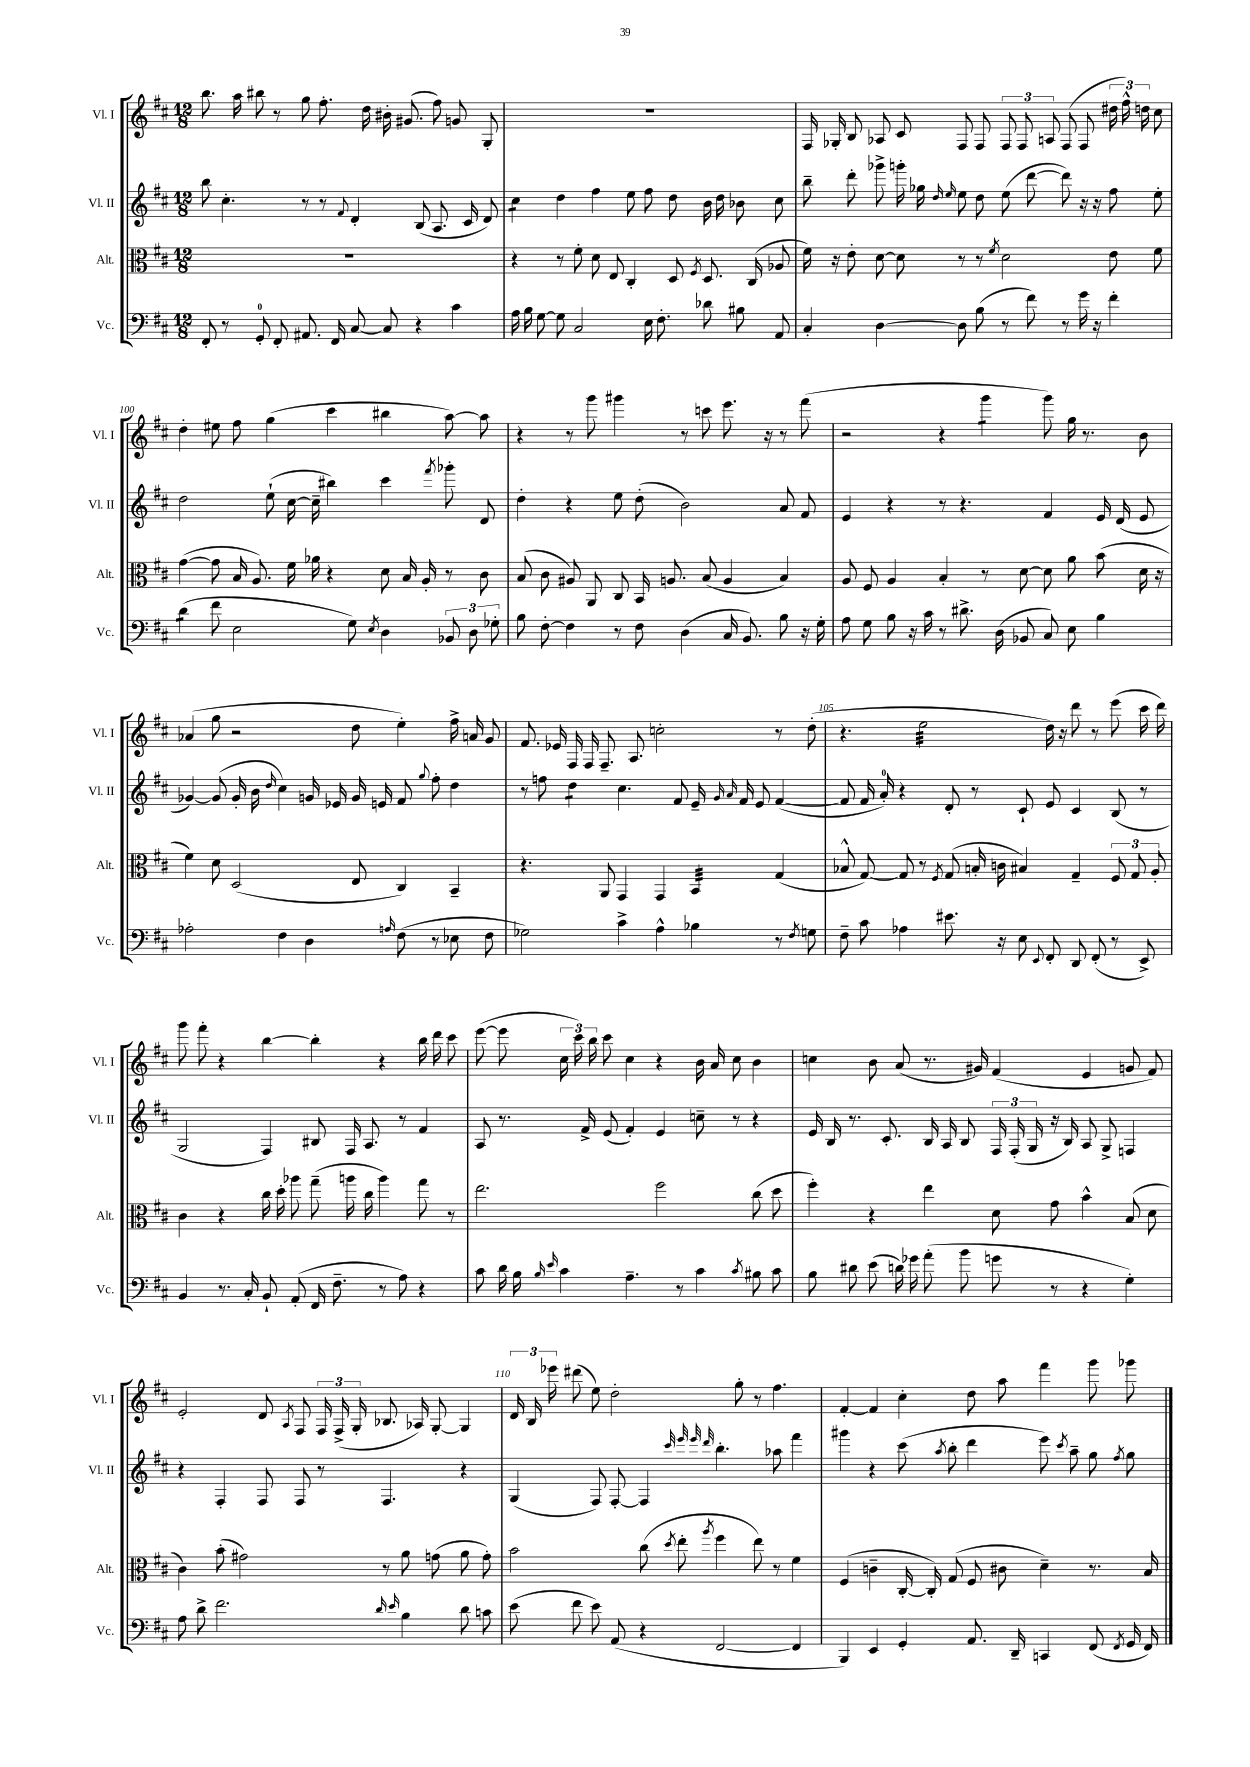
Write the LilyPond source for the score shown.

<<
\new StaffGroup <<
\new Staff = "s0" \with { instrumentName = "Vl. I" shortInstrumentName = "Vl. I" } {
    \clef treble \key d \major \numericTimeSignature \time 12/8
    \autoBeamOff b''8. a''16 bis''8 r8 g''8 fis''8.-. d''16 bis'16-. gis'8.( fis''8) g'8 g8-. |
    R1. |
    fis16 ges16-. b8 aes8 cis'8 fis8 fis8 \tuplet 3/2 { fis8 fis8 a8 } fis8( fis8 \tuplet 3/2 { dis''16 fis''16-^) d''16 } cis''8 |
    d''4-. eis''8 fis''8 g''4( cis'''4 bis''4 a''8~) a''8 |
    r4 r8 g'''8 gis'''4 r8 c'''8 e'''8. r16 r8 fis'''8( |
    r2 r4 g'''4:8 g'''8) g''16 r8. b'8 |
    aes'4( g''8 r2 d''8 e''4-.) fis''16-> a'16 g'8 |
    fis'8. ees'16 fis16 fis16 fis8.-- a8. c''2-. r8 d''8-.( |
    r4. e''2:32 d''16) r16 d'''8 r8 e'''8( cis'''16 d'''16) |
    g'''8 fis'''8-. r4 b''4~ b''4-. r4 b''16 d'''16 cis'''8 |
    e'''8~( e'''8 \tuplet 3/2 { cis''16 cis'''16) b''16 } cis'''8 cis''4 r4 b'16 a'16 cis''8 b'4 |
    c''4 b'8 a'8( r8. gis'16) fis'4( e'4 g'8 fis'8) |
    e'2-. d'8 \acciaccatura { a8 } fis8 \tuplet 3/2 { fis16 fis16->( g16-. } bes8. aes16) g8~-. g4 |
    \tuplet 3/2 { d'16 b16 ees'''16 } dis'''8( e''8) d''2-. g''8-. r8 fis''4. |
    fis'4~-. fis'4 cis''4-. d''8 a''8 fis'''4 g'''8 ges'''8 \bar "|." |
}
\new Staff = "s1" \with { instrumentName = "Vl. II" shortInstrumentName = "Vl. II" } {
    \clef treble \key d \major \numericTimeSignature \time 12/8
    \autoBeamOff b''8 cis''4.-. r8 r8 \appoggiatura { fis'8 } d'4-. b8( a8. cis'16 d'8) |
    cis''4:8 d''4 fis''4 e''8 fis''8 d''8 b'16 d''16 bes'8 cis''8 |
    b''8-- d'''8-. ges'''8-> g'''16-. ges''16 \grace { d''16 e''16 } e''8 d''8 e''8( d'''8~ d'''8) r16 r16 fis''8 e''8-. |
    d''2 e''8-!( cis''16~ cis''16-- bis''4) cis'''4 \acciaccatura { fis'''8 } ges'''8-. d'8 |
    d''4-. r4 e''8 d''8-.( b'2) a'8 fis'8 |
    e'4 r4 r8 r4. fis'4 e'16 d'16( e'8 |
    ges'4~) ges'8( ges'16-. b'16 \grace { d''16 } cis''4) g'16 ees'16 g'16 e'16 fis'8 \appoggiatura { g''8 } fis''8-. d''4 |
    r8 f''8 d''4:8 cis''4. fis'8 e'16-- \grace { g'16 a'16 } fis'16 e'8 fis'4~( |
    fis'8 fis'16 a'16-0-.) r4 d'8-. r8 cis'8-! e'8 cis'4 b8( r8 |
    g2 fis4) bis8 fis16 a8. r8 fis'4 |
    a8 r8. fis'16-> e'8( fis'4-.) e'4 c''8-- r8 r4 |
    e'16 b16 r8. cis'8.-. b16 a16 b8 \tuplet 3/2 { fis16 fis16-.( g16 } r16 b16) a8 g8-> f4 |
    r4 fis4-. fis8 fis8 r8 fis4. r4 |
    g4( fis8) fis8~-. fis4 \grace { cis'''32 e'''32 e'''32 d'''32 } b''4.-. aes''8 fis'''4 |
    gis'''4 r4 cis'''8( \acciaccatura { a''8 } b''8-. d'''4 e'''8) \acciaccatura { cis'''8 } a''8-- g''8 \acciaccatura { fis''8 } g''8 \bar "|." |
}
\new Staff = "s2" \with { instrumentName = "Alt." shortInstrumentName = "Alt." } {
    \clef alto \key d \major \numericTimeSignature \time 12/8
    \autoBeamOff R1. |
    r4 r8 fis'8-. d'8 e8 cis4-. d8 \acciaccatura { fis8 } d8. cis16( aes8 |
    fis'16) r16 e'8-. d'8~ d'8 r8 r8 \acciaccatura { fis'8 } d'2 e'8 fis'8 |
    g'4~( g'8 b16 a8.) fis'16 aes'16 r4 d'8 b16 a16-. r8 cis'8 |
    b8( cis'8 ais8) a,8 cis8 b,16 a8. b8( a4 b4) |
    a8 fis8 a4 b4-. r8 d'8~ d'8 a'8 b'8( d'16 r16 |
    fis'4) d'8 d2( e8 cis4) b,4-- |
    r4. a,8 g,4 g,4 b,4:32 g4( |
    bes8-^ g8~) g8 r8 \acciaccatura { fis8 } g8( b16-. c'16 bis4) g4-- \tuplet 3/2 { fis8 g8 a8-. } |
    cis'4 r4 cis''16 d''16-. aes''8 g''8--( a''16 cis''16 a''4) g''8 r8 |
    e''2. fis''2 cis''8( d''8 |
    fis''4-.) r4 e''4 d'8 g'8 b'4-^ b8( d'8 |
    cis'4) b'8-.( gis'2) r8 a'8 g'8( a'8 g'8-.) |
    b'2 cis''8( \acciaccatura { d''8 } e''8-. \acciaccatura { a''8 } fis''4 e''8) r8 fis'4 |
    fis4( c'4-- cis16~-. cis16-.) g8( fis8 cis'8 d'4--) r8. b16 \bar "|." |
}
\new Staff = "s3" \with { instrumentName = "Vc." shortInstrumentName = "Vc." } {
    \clef bass \key d \major \numericTimeSignature \time 12/8
    \autoBeamOff fis,8-. r8 g,8-0-. fis,8-. ais,8. fis,16 cis8~ cis8 r4 cis'4 |
    a16 b16 g8~ g8 cis2 e16 fis8.-. des'8 bis8 a,8 |
    cis4-. d4~ d8 b8( r8 fis'8) r8 g'16 r16 fis'4-. |
    d'4:8( fis'8 e2 g8) \acciaccatura { e8 } d4 \tuplet 3/2 { bes,8 d8 ges8-. } |
    b8 fis8~-. fis4 r8 fis8 d4( cis16 b,8.) b8 r16 g16-. |
    a8 g8 b8 r16 cis'16 r8 dis'8.-> d16( bes,8 cis8) e8 b4 |
    aes2-. fis4 d4 \grace { a16 } fis8( r8 ees8 fis8 |
    ges2) cis'4-> a4-^ bes4 r8 \acciaccatura { fis8 } g8 |
    fis8-- cis'8 aes4 eis'8. r16 e8 \appoggiatura { e,8 } fis,8-. d,8 fis,8-.( r8 e,8->) |
    b,4 r8. cis16-. b,8-! a,8-.( fis,16 fis8.-- r8 a8) r4 |
    cis'8 d'16 b16 \grace { b16 e'16 } cis'4 a4.-- r8 cis'4 \acciaccatura { cis'8 } bis8 cis'8 |
    b8 dis'8 e'8( d'16) ges'16 a'8-.( b'8 g'8 r8 r4 g4-.) |
    a8 d'8-> fis'2. \grace { d'16 e'16 } b4 d'8 c'8 |
    e'8( fis'8 e'8) a,8( r4 fis,2~ fis,4 |
    b,,4) e,4 g,4-. a,8. d,16-- c,4 fis,8( \acciaccatura { fis,8 } g,16 fis,16) \bar "|." |
}
>>
>>
\layout { \context { \Score currentBarNumber = #97 \override BarNumber.break-visibility = ##(#f #t #t) barNumberVisibility = #(every-nth-bar-number-visible 5) } }
